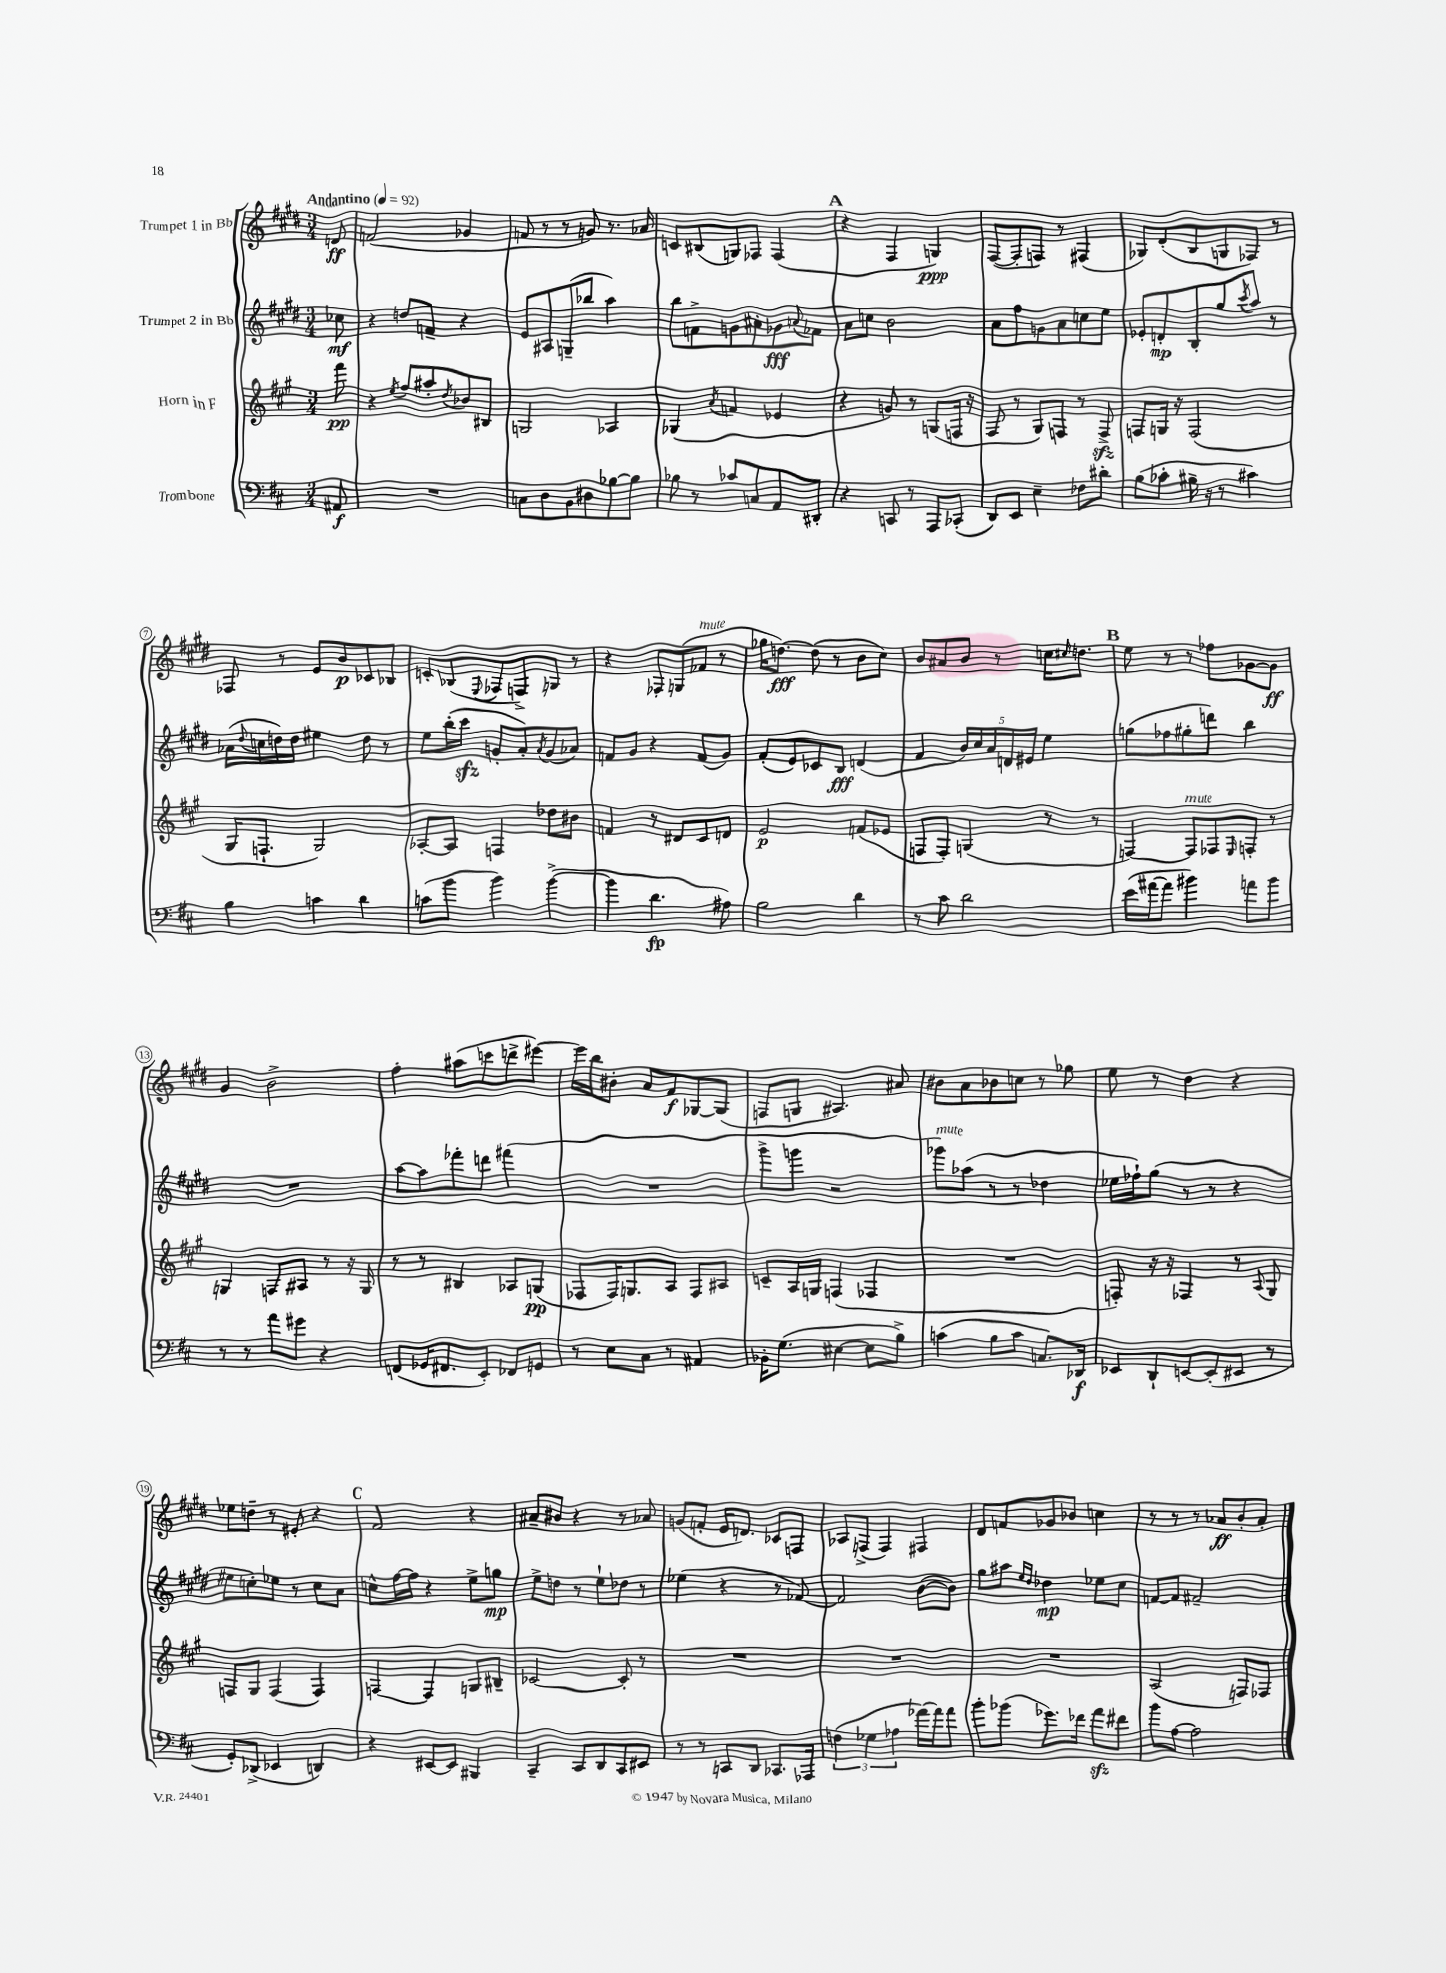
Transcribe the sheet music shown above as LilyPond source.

<<
\new StaffGroup <<
\new Staff = "s0" \with { instrumentName = "Trumpet 1 in Bb" } {
    \clef treble \key e \major \numericTimeSignature \time 3/4 \partial 8 \tempo "Andantino" 4 = 92
    d'8\ff |
    f'2( ges'4 |
    f'8 r8 r8 g'8) r8. aes'16 |
    c'8 bis8( g8) fes8 fes4( |
    \mark \markup { \bold "A" } r4 fis4 g4\ppp) |
    fis8~( fis8-. f8) r8 fis4( |
    ges8) dis'8-.( b8 g8 fes8) r8 |
    fes8 r8 e'8 b'8\p ces'8 bes8 |
    c'8-. bes8( \appoggiatura { e8 } fes8 f8->) g8 r8 |
    r4 fes8-. g8( fes'8^\markup { \italic "mute" } r8 |
    ges''16 d''8.~\fff) d''8( r8 b'8 cis''8) |
    b'8 ais'8 b'8 r8 c''16 \grace { cis''16 } d''8. |
    \mark \markup { \bold "B" } e''8 r8 r8 fes''8 ges'8~ ges'8\ff |
    gis'4 b'2-> |
    fis''4-. ais''8( c'''8 d'''8-> eis'''8~) |
    eis'''16 b''16 bis'8-. a'8 fis'8\f ges8~ ges8( |
    f8 g8 ais4.) ais'8 |
    bis'8 a'8 bes'8 c''8 r8 ges''8 |
    e''8 r8 dis''4 r4 |
    ees''8 d''8-- r8 eis'8-. r4 |
    \mark \markup { \bold "C" } fis'2 r4 |
    ais'8-- bis'8 r4 r8 aes'8 |
    g'8( f'8-. e'16 d'8.) ces'8 f8 |
    aes8 f8->( f4) fis4 |
    dis'8 f'8 ges'8 bes'8 c''4 |
    r8 r8 r8 aes'8\ff b'8-. aes'8-. \bar "|." |
}
\new Staff = "s1" \with { instrumentName = "Trumpet 2 in Bb" } {
    \clef treble \key e \major \numericTimeSignature \time 3/4 \partial 8
    ces''8\mf |
    r4 d''8 f'8-- r4 |
    e'8 ais8 g8--( bes''8 a''4) |
    b''8 f'8-> g'8 ais'8-. ges'8\fff \appoggiatura { a'8 } fes'8 |
    \mark \markup { \bold "A" } a'8 c''8 b'2 |
    a'8 fis''8 g'8 a'8 c''8 e''8 |
    ees'8-. d'8-.\mp b8-. gis''8 \acciaccatura { cis'''8 } a''8 r8 |
    aes'16( \appoggiatura { dis''8 } c''16 d''16) d''16 eis''4 d''8 r8 |
    e''8 b''16-.( cis'''16\sfz g'8-. a'8-.) \acciaccatura { a'8 } g'8( aes'8) |
    f'8 gis'8 r4 f'8( gis'8) |
    fis'8-.( e'8) ces'8 b8\fff d'4( |
    fis'4 \tuplet 5/4 { b'16) cis''16 a'16 d'16 eis'16 } e''4 |
    \mark \markup { \bold "B" } g''8( fes''8 gis''8-. d'''8) b''4 |
    R2. |
    a''8~ a''8 fes'''8-. d'''8 fis'''4( |
    R2. |
    gis'''8-> g'''8 r2 |
    ges'''8^\markup { \italic "mute" }) aes''8( r8 r8 des''4 |
    ees''16 fes''16-!) gis''8( r8 r8 r4 |
    eis''8 c''8-.) ees''8 r8 c''8 a'8 |
    \mark \markup { \bold "C" } c''8-^ fis''16~ fis''16 r4 e''8-> g''8\mp |
    e''8-> d''8 r8 e''8-! des''8 r8 |
    ees''4( r4 r8 fes'8~) |
    fes'2 b'8~( b'8) |
    gis''8 ais''8 \grace { e''16 dis''16 } des''4\mp ees''8 cis''8 |
    f'8~ f'8 fis'2-- \bar "|." |
}
\new Staff = "s2" \with { instrumentName = "Horn in F" } {
    \clef treble \key a \major \numericTimeSignature \time 3/4 \partial 8
    fis'''8\pp |
    r4 \acciaccatura { e''8 } fis''8 ais''8-. \acciaccatura { d''8 } bes'8 bis8 |
    g2 aes4 |
    ges4( \acciaccatura { a'8 } f'4 ees'4 |
    \mark \markup { \bold "A" } r4 g'8) r8 g8( f16 r16 |
    fis8 r8 gis8) f8 r8 f8->\sfz |
    f8 g16 r16 f2( |
    gis16 f8.-! gis2) |
    aes8~-. aes8 f4 des''8 bis'8 |
    f'4 r8 dis'8 cis'8 d'8 |
    e'2\p f'8( ees'8 |
    f8 f8-.) g4( r8 r8 |
    \mark \markup { \bold "B" } f4~) f8^\markup { \italic "mute" } fes8 \grace { e16 } f8-. r8 |
    g4 f8 ais8 r8 r16 g16 |
    r8 r8 bis4 aes8 g8\pp( |
    fes8 fes16) g8. a8 fes8 ais8 |
    c'8-- a16 g16 f4( fes4 |
    R2. |
    f8-.) r16 r16 fes4 r8 \appoggiatura { a8 } gis8 |
    f8 gis8 f4( f4) |
    \mark \markup { \bold "C" } f4~ f4 g8 bis8-- |
    ces'2~ ces'8-. r8 |
    R2. |
    R2. |
    R2. |
    a2( f8) fes8 \bar "|." |
}
\new Staff = "s3" \with { instrumentName = "Trombone" } {
    \clef bass \key d \major \numericTimeSignature \time 3/4 \partial 8
    ais,8\f |
    R2. |
    c8 d8 b,8 dis8 bes8~ bes8 |
    bes8 r8 ces'8 c8 a,8 dis,8-. |
    \mark \markup { \bold "A" } r4 c,8 r8 a,,8 ces,8-.( |
    d,8) e,8 e4-- fes8 dis'8-. |
    b8( ces'8-. bis16-- r16 r8 cis'4) |
    b4 c'4 d'4 |
    c'8( b'8 b'4) b'4~->( |
    b'4 d'4.\fp ais8) |
    b2 d'4 |
    r8 cis'8 d'2 |
    \mark \markup { \bold "B" } e'16( ais'16~ ais'8 bis'4) a'8 bis'8 |
    r8 r8 a'8 gis'8 r4 |
    f,8( ges,16 fis,8. e,8-.) fes,8 g,8 |
    r8 e8 cis8 r8 ais,4 |
    bes,16-. g8.( eis4~ eis8 b8->) |
    c'4( b8 c'8 c8.) des,16\f |
    ees,8 d,8-! e,8~ e,8-.( eis,8 r8 |
    g,8-.) des,8->( ees,4 d,4) |
    \mark \markup { \bold "C" } r4 eis,8~ eis,8 bis,,4 |
    cis,4-- cis,8 d,8 cis,8 eis,8 |
    r8 r8 c,8 d,8 ces,8. aes,,16 |
    \tuplet 3/2 { f4( ges4 aes4 } aes'16~) aes'16 aes'8 |
    b'8-. bes'8( ges'8.) fes'16 a'8\sfz fis'8 |
    b'8 a8~ a2 \bar "|." |
}
>>
>>
\layout { \context { \Score \override BarNumber.stencil = #(make-stencil-circler 0.1 0.3 ly:text-interface::print) } }
